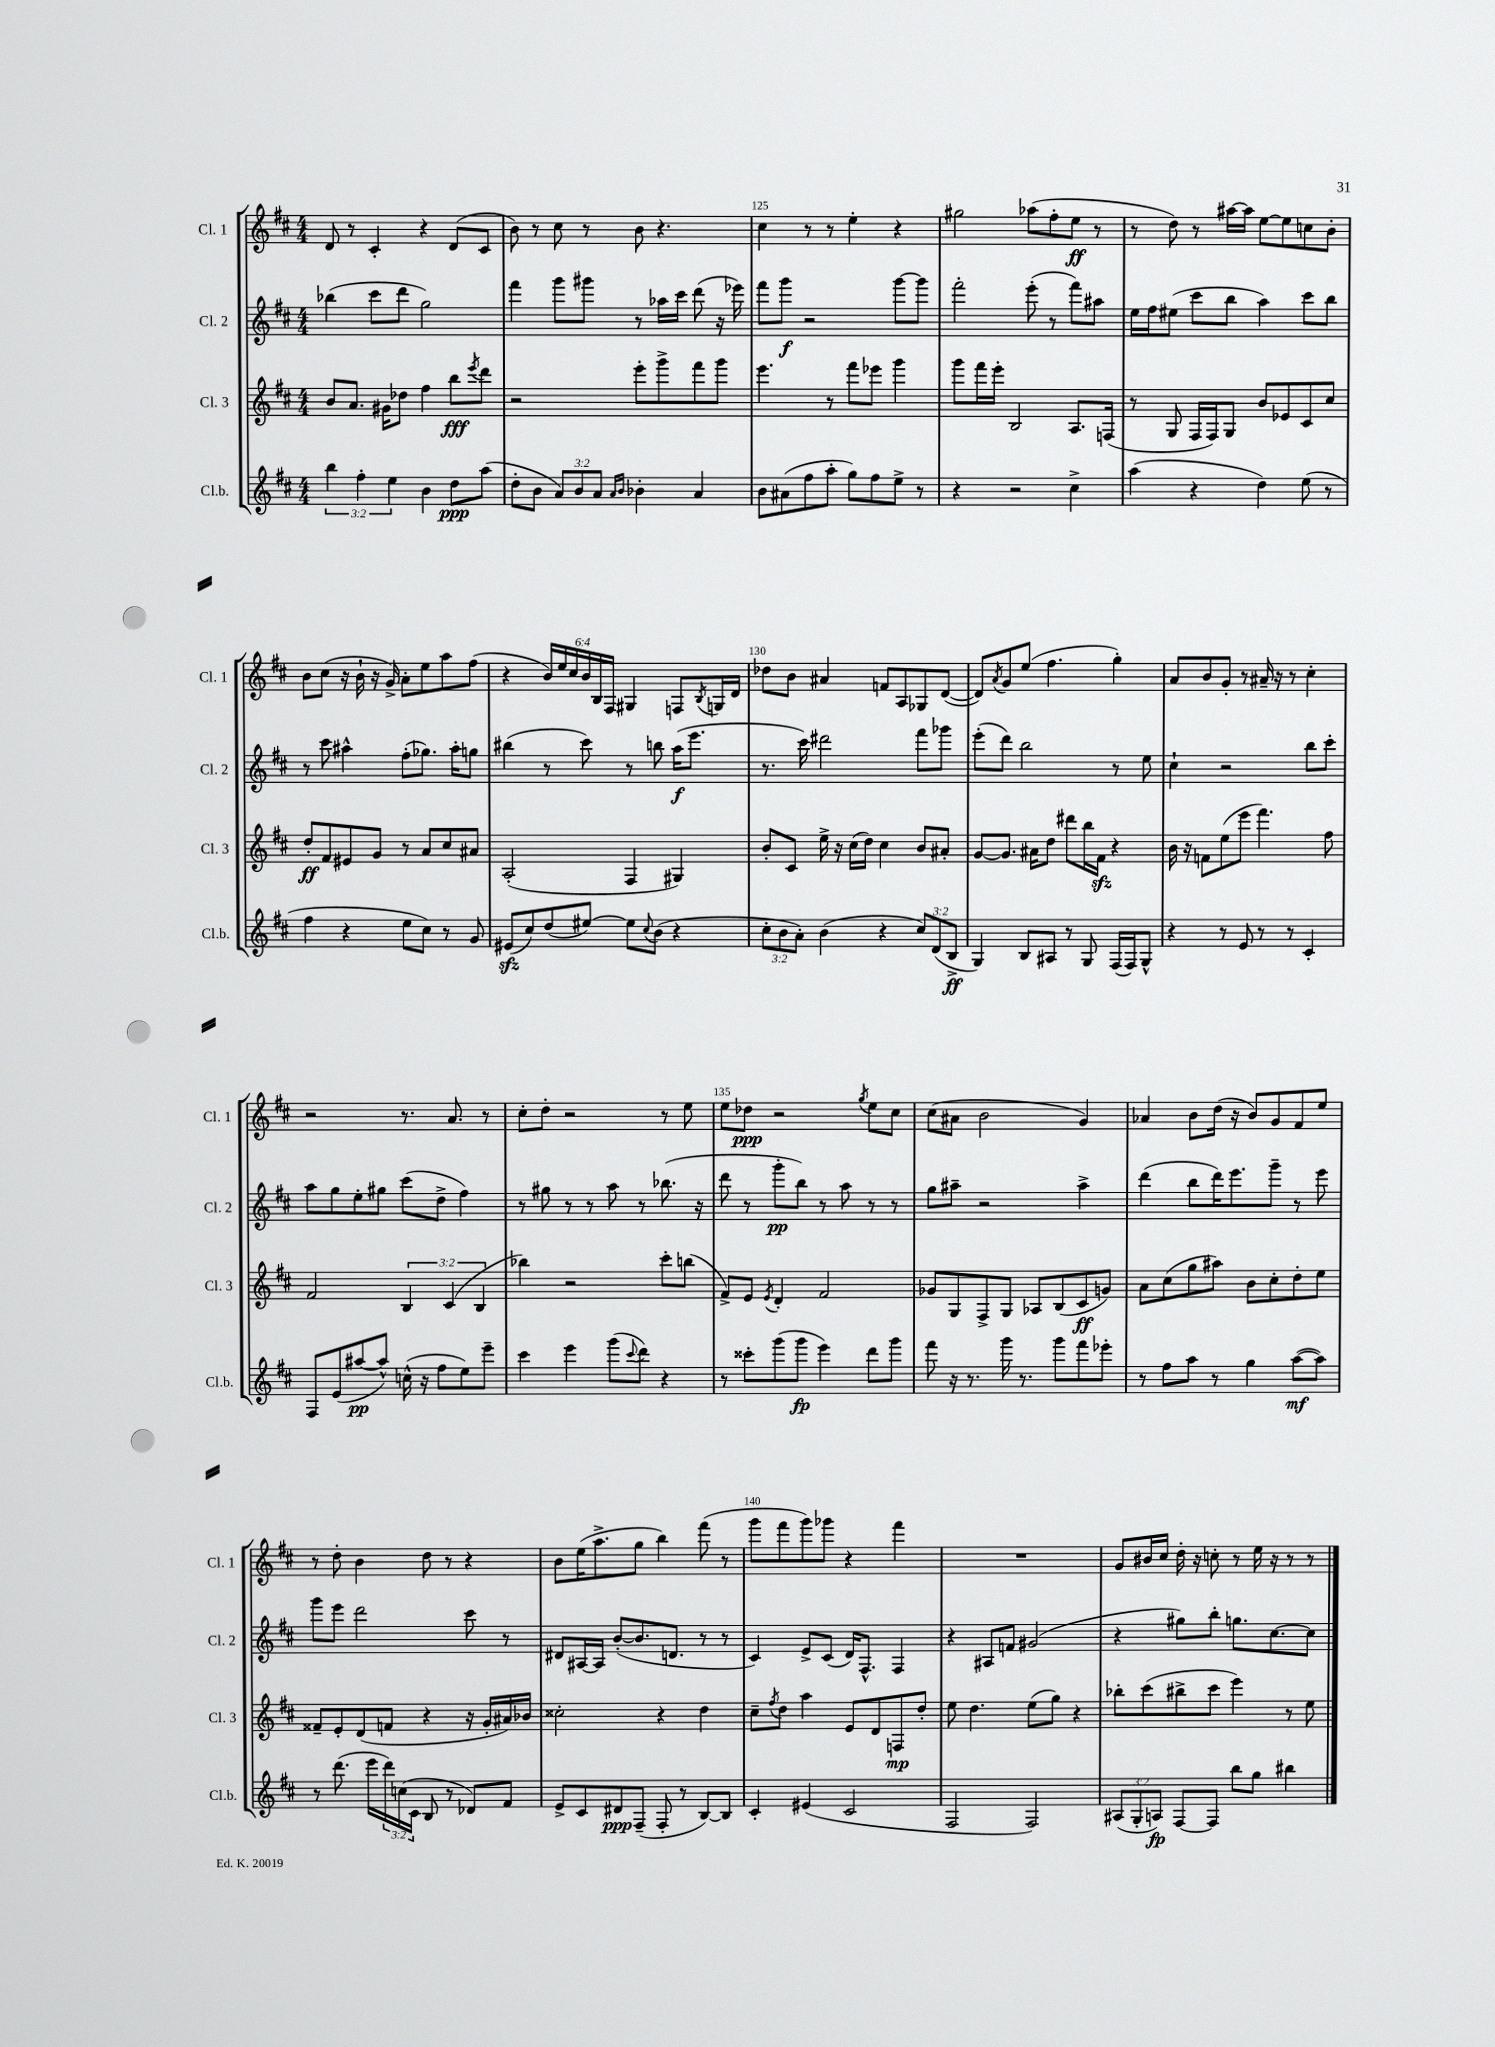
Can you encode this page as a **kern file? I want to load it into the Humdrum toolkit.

**kern	**kern	**kern	**kern
*staff4	*staff3	*staff2	*staff1
*clefG2	*clefG2	*clefG2	*clefG2
*k[f#c#]	*k[f#c#]	*k[f#c#]	*k[f#c#]
*M4/4	*M4/4	*M4/4	*M4/4
6bb\	8b/L	(4bb-\	8d/
.	8.a/J	.	8r
6ff#'\	.	.	.
.	.	8ccc#\L	4c#'/
.	16g#\LK	.	.
6ee\	.	.	.
.	8dd-\J	8ddd\J	.
4b\	4ff#\	2gg\)	4r
8dd\L	8bb\L	.	(8d/L
.	8qeee/	.	.
(8aa\J	8ddd\J	.	8c#/J
=	=	=	=
8dd'\L	2r	4fff#\	8b\)
8b\J	.	.	8r
12a/L)	.	8ggg\L	8cc#\
12b/	.	.	.
.	.	8ggg#\J	8r
12a/J	.	.	.
16qqa/LL	.	.	.
16qqb/JJ	.	.	.
4b-'\	8eee'\L	8r	8b\
.	8ggg^\	16aa-\LL	4.r
.	.	16ccc#\JJ	.
4a/	8fff#\	(8ddd\	.
.	8ggg\J	16r	.
.	.	16eee-\)	.
=	=	=	=
8b\L	4.eee\	8fff#\L	4cc#\
(8a#\	.	8ggg\J	.
8ff#\	.	2r	8r
8aa'\J	8r	.	8r
8gg\L)	8fff#\L	.	4ee'\
8ff#\	8eee-\J	.	.
8ee^\J	4ggg\	[8ggg\L	4r
8r	.	8ggg\]J	.
=	=	=	=
4r	8ggg\L	2fff#'\	2gg#\
.	16fff#\L	.	.
.	16eee'\JJ	.	.
2r	2B/	.	.
.	.	(8eee'\	(8aa-\L
.	.	8r	8ff#'\
4cc#^\	8.A/L	8fff#\L)	8ee\J
.	.	8aa#\J	8r
.	(16F/Jk	.	.
=	=	=	=
(4aa\	8r	16ee\LL	8r
.	.	16ff#\J	.
.	8G/	(8ee#\J	8dd\)
4r	16F#/LL	8ccc#\L	8r
.	16F#/J)	.	.
.	8G/J	8bb\J	[16aa#\LL
.	.	.	16aa#\]JJ
4dd\)	8b/L	4aa\)	[8ee\L
.	8e-/	.	8ee\]
(8ee\	8c#/	8ccc#\L	8cc\
8r	8cc#/J	8bb\J	8b'\J
=	=	=	=
4ff#\	8dd'/L	8r	8b\L
.	8f#/	8ccc#\	(8cc#\J
4r	8e#/	4aa#^^\	16r
.	.	.	16b`\
.	8g/J	.	16r
.	.	.	16g^/)
8ee\L	8r	(8ff#'\L	8a'\L
8cc#\J)	8a/L	8.gg-\J)	8ee\
8r	8cc#/	.	8aa\
.	.	16aa#'\LK	.
8g/	8a#/J	8gg\J	(8ff#\J
=	=	=	=
(8e#/L	(2A'/	(4bb#\	4r
8cc#/)	.	.	.
(8dd/	.	8r	24b/LL)
.	.	.	24ee/
.	.	.	24cc#/
[8ee#/J)	.	8ccc#\)	24b/
.	.	.	24B/
.	.	.	24F#/JJ
8ee#\]L	4F#/	8r	4G#/
8qqcc#/	.	.	.
(8b\J	.	8bb\	.
4r	4G#/)	(16aa\LK	8F/L
.	.	8.eee\J	.
.	.	.	8qB/
.	.	.	16G/L
.	.	.	16d/JJ
=	=	=	=
12cc#'\L	8b'/L	8.r	8dd-\L
12b\	.	.	.
.	8c#/J	.	8b\J
12a'\J)	.	.	.
.	.	16ccc#\)	.
(4b\	16ee^\	2ddd#\	4a#/
.	16r	.	.
.	(16cc#\LL	.	.
.	16dd\JJ)	.	.
4r	4cc#\	.	8f/L
.	.	.	8A/
12cc#/L)	8b/L	8fff#\L	8G-/
(12d/	.	.	.
.	8a#'/J	8ggg-\J	([8d/J
12B^/J	.	.	.
=	=	=	=
4G/)	[8g/L	(8eee'\L	8d/]L)
.	.	.	8qa/
.	8.g/]J	8ddd\J)	8g/
8B/L	.	2bb\	(8ee/J
.	16a#\LK	.	.
8A#/J	8dd\J	.	4.ff#\
8r	8ddd#\L	.	.
8G/	16bb\L	.	.
.	16f#\JJ	.	.
(16F#/LL	4r	8r	4gg'\)
16F#/J)	.	.	.
8G^^/J	.	8ee\	.
=	=	=	=
4r	16b\	4cc#`\	8a/L
.	16r	.	.
.	8f\L	.	8b/
8r	(8ee\	2r	8g'/J
8e/	8eee\J	.	8r
8r	4.fff#\)	.	16a#~/
.	.	.	16r
8r	.	.	8r
4c#'/	.	8bb\L	4cc#'\
.	8ff#\	8ccc#'\J	.
=	=	=	=
8F#/L	2f#/	8aa\L	2r
(8e/	.	8gg\	.
[8aa#/	.	8ee'\	.
8aa#^^/]J)	.	8gg#\J	.
(16cc^^\	6B/	(8ccc#\L	8.r
16r	.	.	.
8ff#\L	.	8dd^\J	.
.	(6c#/	.	.
.	.	.	8.a/
8ee\)	.	4ff#\)	.
.	6B/	.	.
8eee~\J	.	.	8r
=	=	=	=
4ccc#\	4bb-\)	8r	8cc#'\L
.	.	8gg#\	8dd'\J
4eee\	2r	8r	2r
.	.	8r	.
(8ggg\L	.	8aa\	.
8qqccc#/	.	.	.
8ddd\J)	.	8r	.
4r	8ccc#'\L	(8.bb-\	8r
.	(8bb\J	.	8ee\
.	.	16r	.
=	=	=	=
8r	8f#^/L)	8ddd\	8ee\L
8ccc##'\L	8e/J	8r	8dd-\J
.	8qe/	.	.
(8ggg\	4d'/	8ggg'\L	2r
8ggg\J	.	8bb\J)	.
4eee\)	2f#/	8r	.
.	.	8aa\	.
.	.	.	8qgg/
8ddd\L	.	8r	8ee\L
8ggg\J	.	8r	8cc#\J
=	=	=	=
8fff#\	8g-/L	8gg\L	(8cc#\L
16r	8G/	8aa#~\J	8a#\J
8.r	.	.	.
.	8F#^/	2r	2b\
16ggg\	8G/J	.	.
8.r	.	.	.
.	8A-/L	.	.
8ggg\L	(8B/	.	.
8fff#\	8c#/	4aa#^\	4g/)
8eee-'\J	8g/J)	.	.
=	=	=	=
8r	8a\L	(4ddd\	4a-/
8ff#\L	(8cc#\	.	.
8aa\J	8gg\	8bb\L	8b\L
8r	8aa#\J)	16ddd\K)	(16dd\Jk
.	.	8.eee\	16r
4gg\	8b\L	.	8b/L)
.	8cc#'\	8ggg~\J	8g/
([8aa\L	8dd'\	8r	8f#/
8aa\]J)	8ee\J	8eee\	8ee/J
=	=	=	=
8r	8f##~/L	8ggg\L	8r
(8.ddd\	8e'/	8eee\J	8dd'\
.	(8d/	2ddd\	4b\
16eee\LL	.	.	.
24ddd\)	8f/J	.	.
(24cc\	.	.	.
24c#\JJ	.	.	.
8B/	4r	.	8dd\
8r	.	.	8r
8d-/L)	16r	8ccc#\	4r
.	16g'/LL	.	.
8f#/J	16a#/)	8r	.
.	16b-/JJ	.	.
=	=	=	=
8e^/L	2cc##'\	8d#/L	8b\L
8c#/	.	[16A#/L	(16ee\K
.	.	16A#/]JJ	8.aa^\
8d#/	.	([8b'/L	.
(8F#~/J	.	8.b/]	8gg\J
8F#'/	4r	.	4bb\)
.	.	8.d/J	.
8r	.	.	.
[8B/L)	4dd\	8r	(8fff#\
8B/]J	.	8r	8r
=	=	=	=
4c#'/	8cc#~\L	4c#/)	8ggg\L
.	8qff#/	.	.
.	8dd\J	.	8fff#\
(4e#/	4aa\	8e^/L	8ggg\)
.	.	(8c#/J	8ggg-\J
2c#/	8e/L	16d/LK)	4r
.	.	8.F#^^/J	.
.	8d/	.	.
.	8F/	4F#/	4fff#\
.	8dd'/J	.	.
=	=	=	=
2F#/	8ee\	4r	1r
.	4.dd\	.	.
.	.	8A#/L	.
.	.	8f/J	.
2F#/)	(8ee\L	(2g#/	.
.	8gg\J)	.	.
.	4r	.	.
=	=	=	=
(12A#/L	8bb-'\L	4r	8g/L
12G'/	.	.	.
.	(8ccc#\	.	16b#/L
12A/J)	.	.	.
.	.	.	16cc#/JJ
[8F#/L	8bb#^\	8gg#\L)	16dd'\
.	.	.	16r
8F#/]J	8ccc#\J	8bb'\J	8cc'\
8bb\L	4eee\)	8.gg\L	8r
8gg\J	.	.	16ee\
.	.	[8.cc#\	16r
4bb#\	8r	.	8r
.	8ee\	8cc#\]J	8r
==	==	==	==
*-	*-	*-	*-
